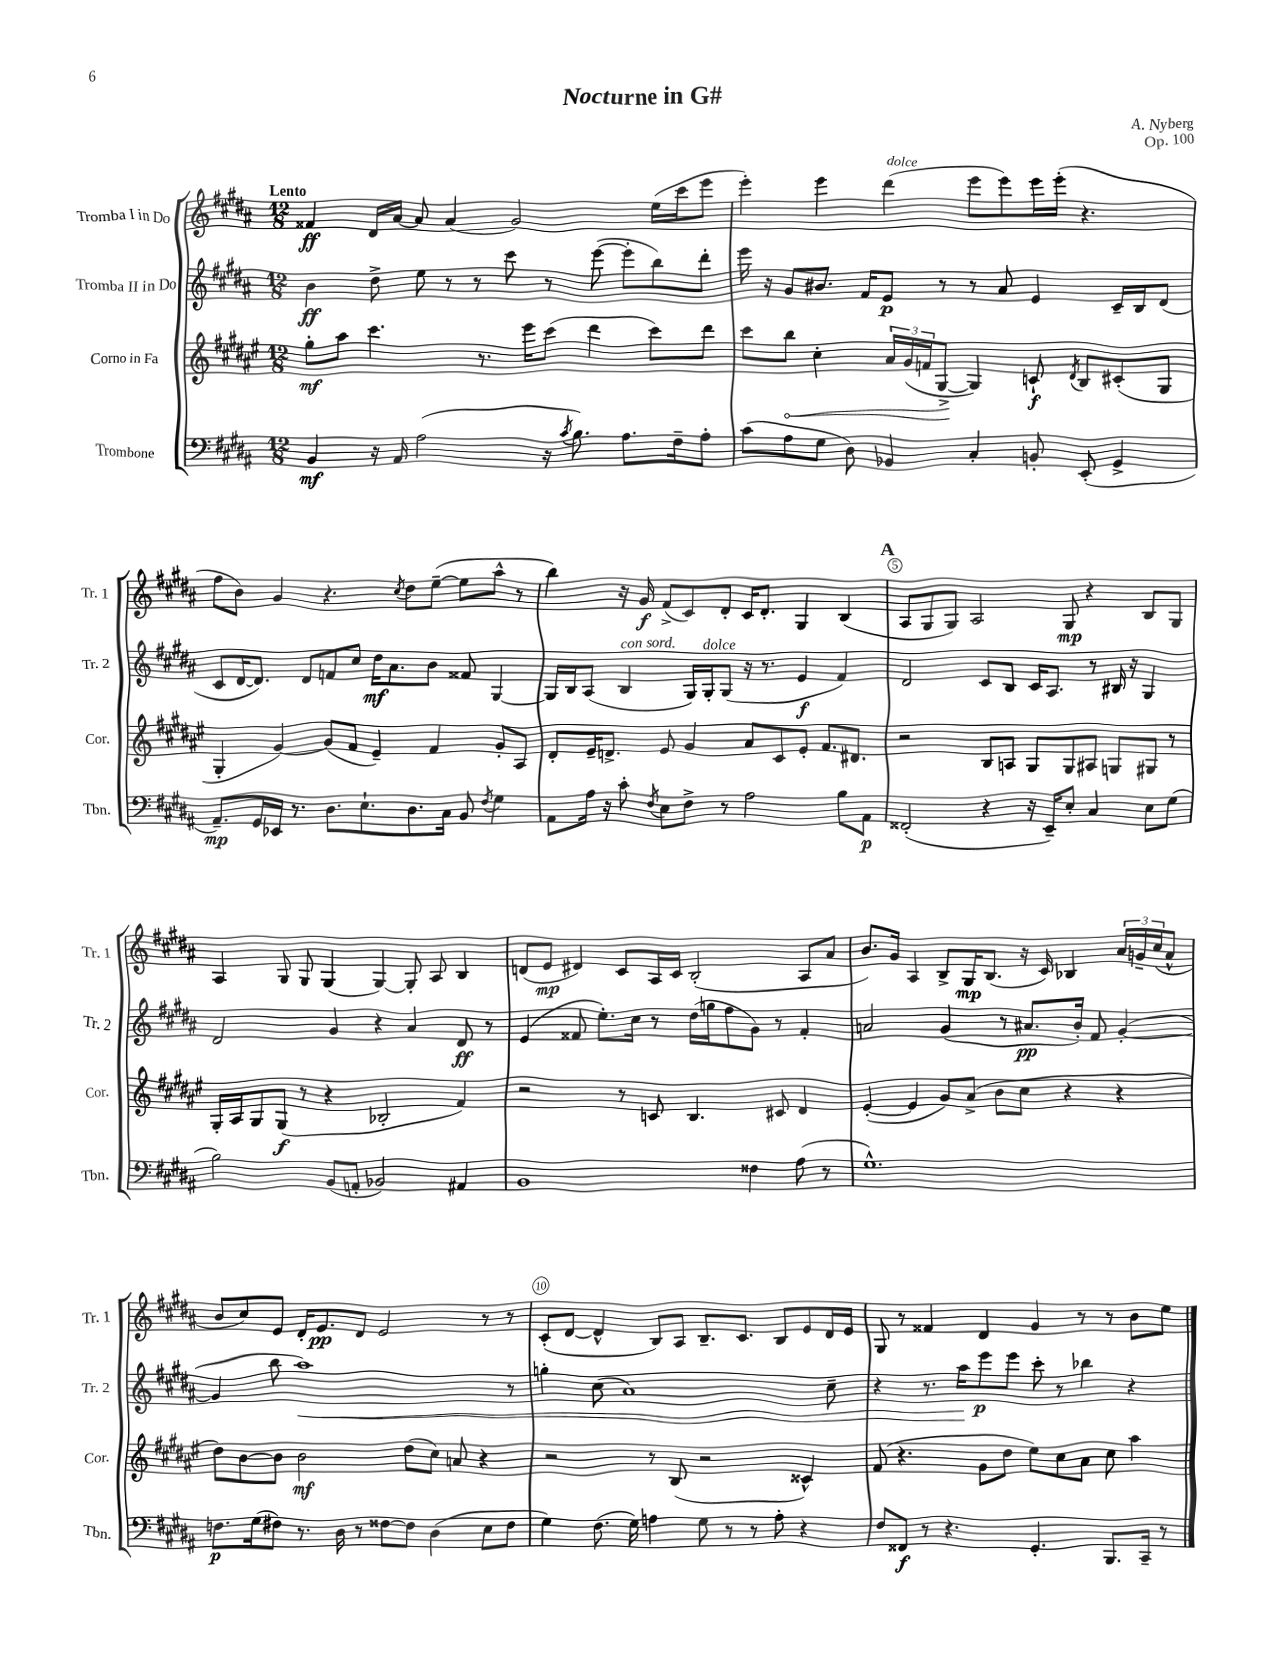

**kern	**kern	**kern	**kern
*staff4	*staff3	*staff2	*staff1
*clefF4	*clefG2	*clefG2	*clefG2
*k[f#c#g#d#a#]	*k[f#c#g#d#a#e#]	*k[f#c#g#d#a#]	*k[f#c#g#d#a#]
*M12/8	*M12/8	*M12/8	*M12/8
4BB/	8gg#'\L	4b\	4f##/
.	8aa#\J	.	.
16r	4.ccc#\	8dd#^\	16d#/LL
16AA#/	.	.	[16a#/JJ
(2A#\	.	8ee\	8a#/]
.	.	8r	(4a#/
.	8.r	8r	.
.	.	8ccc#\	2g#/)
.	16eee#\LK	.	.
16r	(8ccc#\J	8r	.
8qc#/	.	.	.
8.B\)	.	.	.
.	4ddd#\	([8eee\	.
8.A#\L	.	8eee'\]L	.
.	8ccc#\L)	8bb\)	(16ee\LL
16F#~\k	.	.	16ccc#\J
8A#'\J	8ddd#\J	8ddd#'\J	8eee\J
=	=	=	=
(8c#\L	8ccc#\L	16eee\	4eee'\)
.	.	16r	.
8A#\	8bb\J	8g#/L	.
8G#\J	4cc#'\	8.b#/J	4eee\
8D#\)	.	.	.
.	.	16f#/LK	.
4BB-/	24a#/LL	8e/J	(4ddd#\
.	(24g#/	.	.
.	24f/J	.	.
.	[8G#^/J	8r	.
4C#'/	4G#/])	8r	8eee\L
.	.	8a#/	8eee\)
8BB'/	8c`/	4e/	16eee\L
.	.	.	(16eee'\JJ
.	8qd#/	.	.
(8EE'/	8B/L	.	4.r
4GG#^/	(8c#'/	16c#~/LL	.
.	.	16B/J	.
.	8G#/J	(8d#/J	.
=	=	=	=
8.AA#~/L)	4G#'/	8c#/L	8ff#\L
.	.	[16d#/K	8b\J)
16GG#/L	.	8.d#/]J)	.
16EE-/JJ	[4g#/)	.	4g#/
8.r	.	.	.
.	.	8d#/L	.
8.D#\L	(8g#/]L	8f/	4.r
.	8f#/J	8cc#/J	.
8.E`\	.	.	.
.	4e#~/)	16dd#\LK	.
.	.	8.a#\	.
.	.	.	8qcc#/
8.D#\	.	.	8dd#\L
.	4f#/	8b\J	([8ee~\J
16C#\Jk	.	.	.
8BB/	.	8f##/	8ee\]L
8qF#/	.	.	.
4G#\	8g#'/L	[4G#/	8aa#^^\J
.	8A#/J	.	8r
=	=	=	=
8AA#\L	8d#'/L	16G#/]LL	4bb\)
.	.	16B/J	.
16A#\Jk	16e#~/K	(8A#/J	.
16r	8.d^/J	.	.
8c#'\	.	4B/	16r
.	.	.	16g#/
8qF#/	.	.	.
8E\L	8e#/	.	(8f#^/L
8F#^\J	4g#/	16G#/LL)	8c#/)
.	.	16G#'/J	.
8r	.	(8G#/J	8d#'/J
2A#\	8a#/L	16r	16c#/LK
.	.	8.r	8.d#'/J
.	8c#/	.	.
.	8e#'/J	4e/	4G#/
.	8.f#/L	.	.
8B\L	.	4f#/)	(4B/
.	8.d#/J	.	.
8AA#\J	.	.	.
=	=	=	=
(2FF##'/	2r	2d#/	8A#/L
.	.	.	8G#/
.	.	.	8G#/J)
.	.	.	2A#/
4r	8B/L	8c#/L	.
.	8A/J	8B/J	.
16r	8G#/L	16c#/LK	.
16EE~/LK)	.	8.A#/J	.
8E'/J	8G#/	.	8G#/
4C#/	8A#/J	8r	4r
.	8G/L	16B#/	.
.	.	16r	.
8E\L	8G#/J	4G#/	8B/L
(8G#\J	8r	.	8G#/J
=	=	=	=
2B\)	16G#'/LL	2d#/	4A#/
.	16A#/J	.	.
.	8G#/	.	.
.	(8G#/J	.	8G#/
.	8r	.	8G#/
(8BB/L	4r	4g#/	(4G#/
8AA'/J	.	.	.
2BB-/)	2B-'/	4r	[4G#/)
.	.	4a#/	8G#'/]
.	.	.	8A#/
4AA#/	4f#/)	8d#/	4B/
.	.	8r	.
=	=	=	=
1BB	2r	(4e/	(8d/L
.	.	.	8e/J
.	.	8f##/	4d#/)
.	.	8.ee'\L)	.
.	8r	.	8c#/L
.	.	16cc#\Jk	.
.	8c/	8r	16A#/L
.	.	.	16c#/JJ
.	4.B/	(16dd#\LL	(2B'/
.	.	16gg\J	.
.	.	8ff#\	.
4F##\	.	8g#\J)	.
.	8c#/	8r	.
(8A#\	4d#/	4f##'/	8A#/L
8r	.	.	8a#/J
=	=	=	=
1.G#^^)	([4e#'/	2a/	8.b/L)
.	.	.	16g#/Jk
.	4e#/]	.	4A#/
.	8g#/L)	(4g#/	8B^/L
.	(8a#^/J	.	16G#/K
.	.	.	(8.B/J
.	8b\L	8r	.
.	8cc#\J	8.a#/L	16r
.	.	.	16c#/)
.	4r	.	4B-/
.	.	16b'/Jk)	.
.	.	8f#/	.
.	4r	([4g#'/	24a#/LL
.	.	.	24g~/
.	.	.	(24cc#/J
.	.	.	8a#^^/J
=	=	=	=
8.F\L	8dd#\L)	4g#/]	8b/L
.	[8b\	.	8cc#/)
(16G#\k	.	.	.
8F#\J)	8b\]J	8bb\	8e/J
8.r	2b\	1aa#)	16d#'/LK
.	.	.	8.e/
16D#\	.	.	.
8r	.	.	8d#/J
[8F##\L	.	.	2e/
8F##\]J	(8dd#\L	.	.
(4D#\	8cc#\J)	.	.
.	8a/	.	.
8E\L	4r	.	8r
8F##\J	.	8r	8r
=	=	=	=
4G#\)	2r	4gg'\	(8c#'/L
.	.	.	[8d#/J
(8.F#\	.	(8cc#\	4d#^^/]
.	.	1a#)	.
16G#\)	.	.	.
4A\	8r	.	8B/L)
.	(8B/	.	8A#/J
8G#\	2r	.	8.B~/L
8r	.	.	.
.	.	.	8.c#/J
8r	.	.	.
8A'\	.	.	8B/L
4r	4c##^^/)	.	8e/
.	.	8cc#~\	16d#/L
.	.	.	16e/JJ
=	=	=	=
8F#/L	(8f#/	4r	8G#/
8FF##/J	4.r	.	8r
8r	.	8.r	4f##/
4.r	.	.	.
.	.	16aa#\LK	.
.	8g#\L	8eee\	4d#/
.	8dd#\J	8eee\J	.
4.GG#'/	8ee#\L)	8ccc#'\	4g#/
.	8cc#\	8r	.
.	8a#\J	4bb-\	8r
8.BBB/L	8cc#\	.	8r
.	4aa#\	4r	8b\L
16CC#~/Jk	.	.	.
8r	.	.	8ee\J
==	==	==	==
*-	*-	*-	*-
